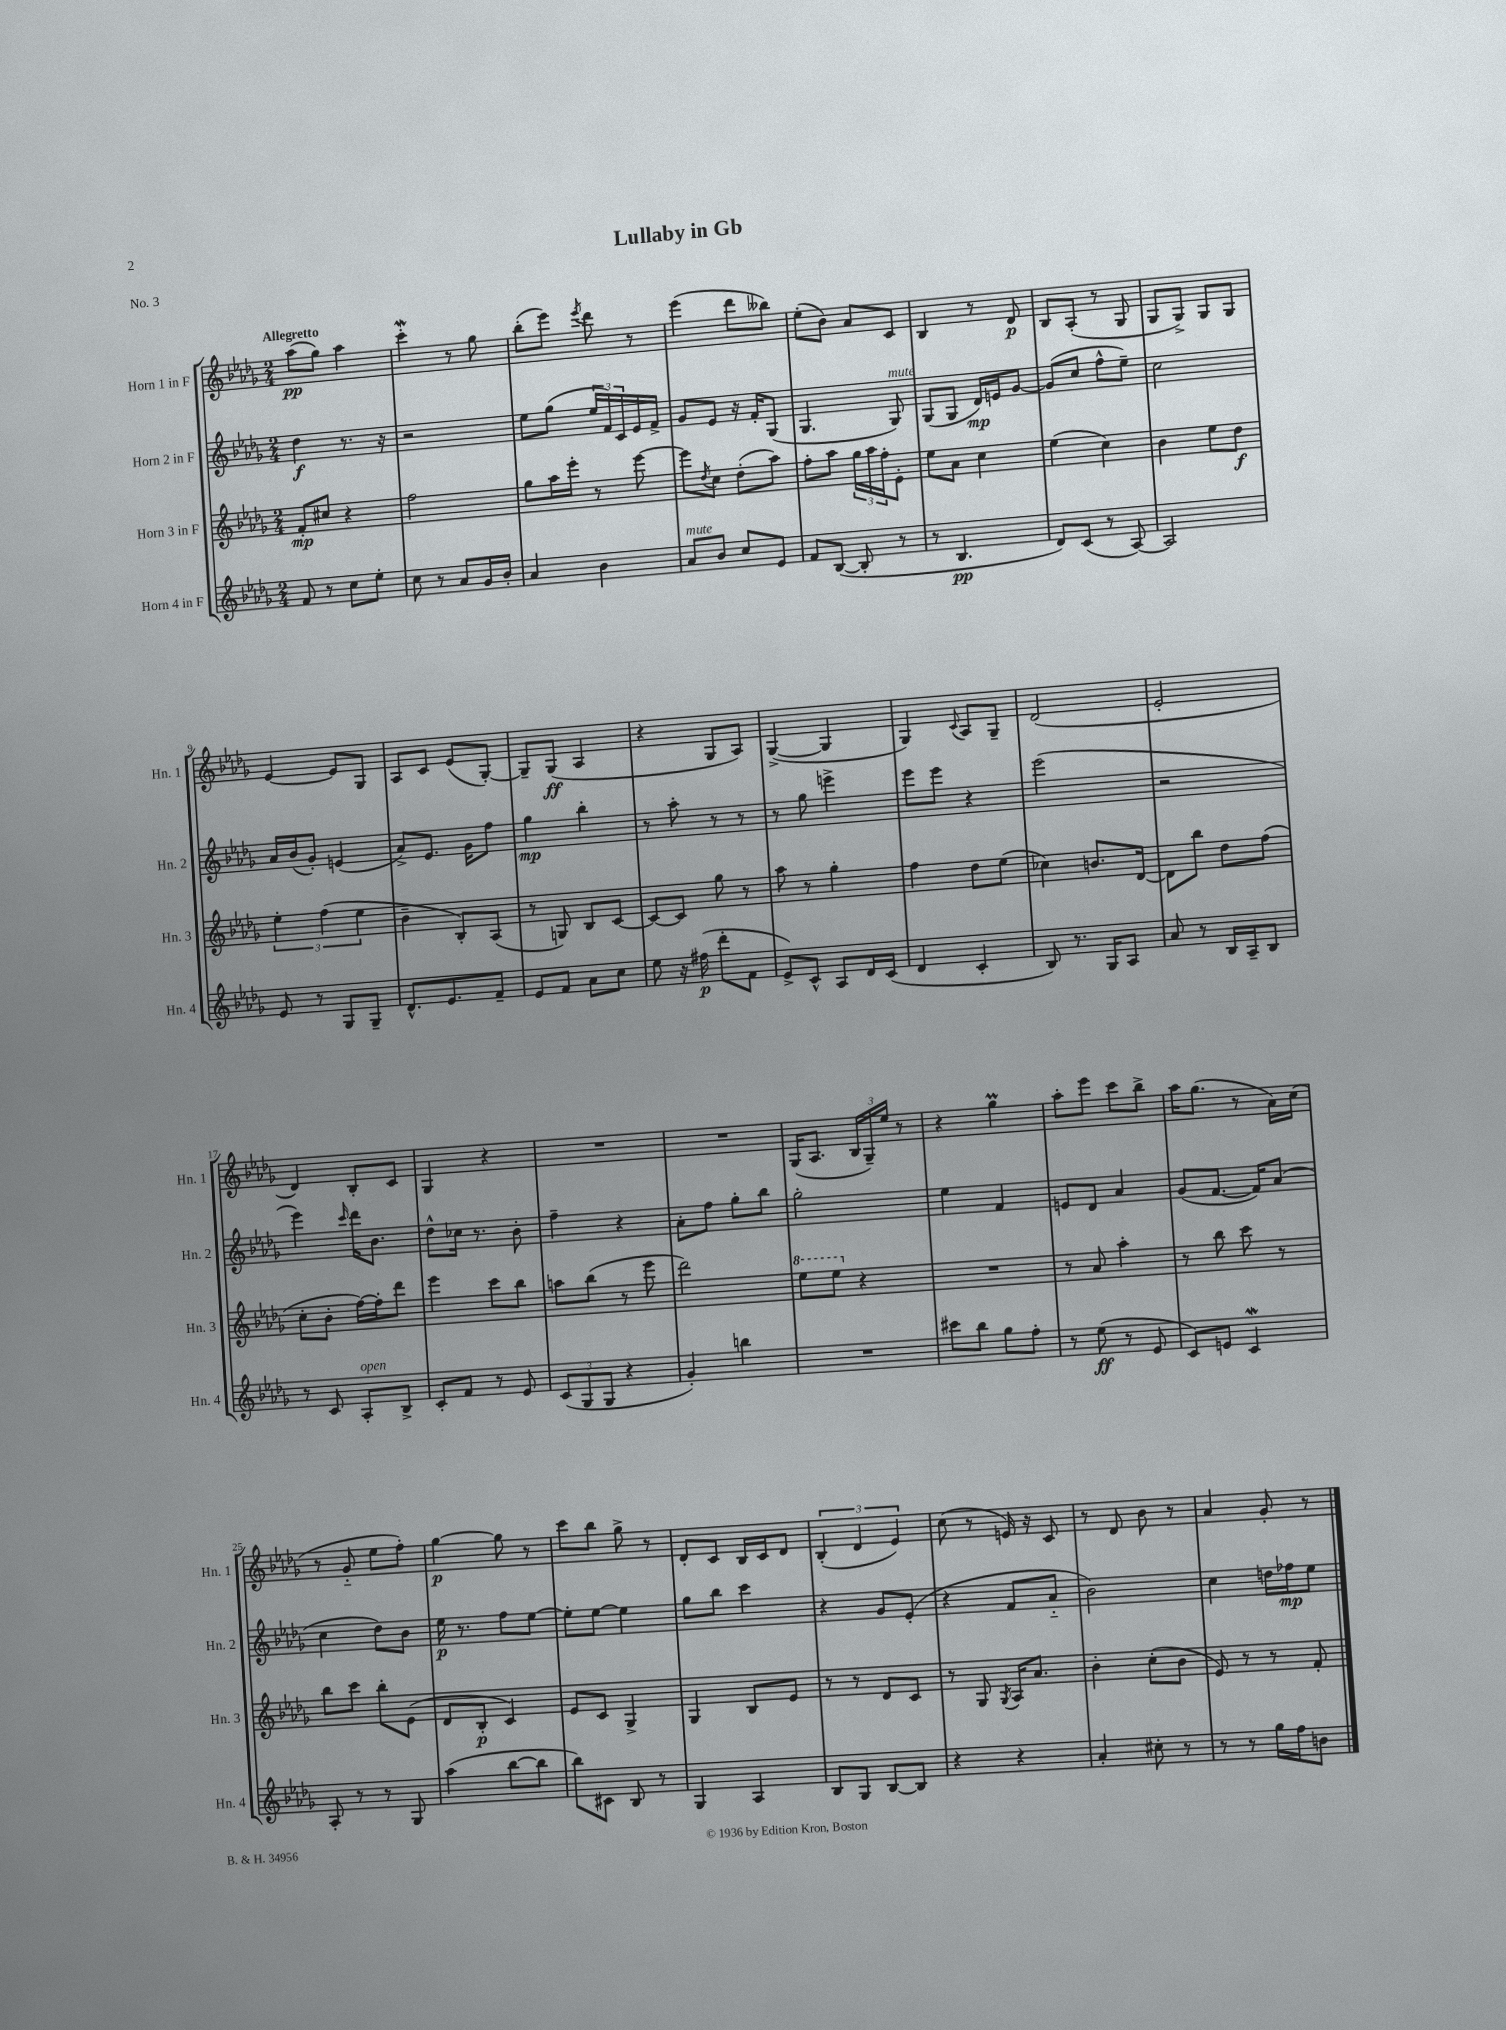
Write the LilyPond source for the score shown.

\header { title = "Lullaby in Gb" piece = "No. 3" }
<<
\new StaffGroup <<
\new Staff = "s0" \with { instrumentName = "Horn 1 in F" shortInstrumentName = "Hn. 1" } {
    \clef treble \key des \major \numericTimeSignature \time 2/4 \tempo "Allegretto"
    aes''8\pp( ges''8) aes''4 |
    c'''4-.\mordent r8 ges''8 |
    bes''8-.( ees'''8) \acciaccatura { ees'''8 } des'''8 r8 |
    ees'''4( des'''8 beses''8) |
    ees''8-.( bes'8) aes'8 c'8 |
    bes4 r8 des'8\p |
    bes8 aes8-.( r8 ges8 |
    ges8 ges8->) ges8 ges8 |
    ees'4~ ees'8 ges8 |
    aes8 c'8 ees'8( ges8~-.) |
    ges8-- ges8\ff( aes4 |
    r4 ges8 aes8) |
    ges4~->( ges4 |
    ges4) \appoggiatura { c'8 } aes8 ges8-- |
    des'2( |
    ees'2-. |
    des'4) bes8-. c'8 |
    ges4 r4 |
    R2 |
    R2 |
    ges16( aes8. \tuplet 3/2 { bes16 ges16--) ees''16 } r8 |
    r4 ges''4\prall |
    aes''8-. ees'''8 c'''8 bes''8-> |
    aes''16 ges''8.( r8 aes'16) c''16( |
    r8 ges'8-_ ees''8 f''8-.) |
    ges''4~\p ges''8 r8 |
    c'''8 bes''8 ges''8-> r8 |
    des'8-. c'8 bes16 c'16 des'8 |
    \tuplet 3/2 { bes4-.( des'4 ees'4) } |
    c''8( r8 e'16) r16 c'8 |
    r8 des'8 bes'8 r8 |
    aes'4 ges'8-. r8 \bar "|." |
}
\new Staff = "s1" \with { instrumentName = "Horn 2 in F" shortInstrumentName = "Hn. 2" } {
    \clef treble \key des \major \numericTimeSignature \time 2/4
    des''4\f r8. r16 |
    r2 |
    ees''8 ges''8( \tuplet 3/2 { ees''16 f'16) c'16 } ees'16 f'16-> |
    ges'8 ees'8 r16 f'16-. ges8( |
    ges4. ges8^\markup { \italic "mute" }) |
    ges8( ges8 des'16\mp) e'16 ges'8~ |
    ges'8( c''8 f''8-^ ees''8--) |
    c''2 |
    aes'16 bes'16( ges'8-.) e'4( |
    aes'8->) ees'8. ges'16 f''8 |
    ges''4\mp bes''4-. |
    r8 aes''8-. r8 r8 |
    r8 ges''8 e'''4-> |
    ees'''8 ees'''8 r4 |
    ees'''2( |
    r2 |
    ees'''4) \grace { c'''16 } des'''16 bes'8. |
    des''8-^ ces''16 r8. bes'8-. |
    f''4-- r4 |
    aes'8-. f''8 ges''8-. bes''8 |
    ges''2-. |
    ees''4 f'4 |
    e'8 des'8 aes'4 |
    ges'8( f'8.~ f'16) aes'8( |
    c''4 des''8) bes'8 |
    ees''16\p r8. f''8 ees''8~ |
    ees''8-. ees''8~ ees''4 |
    ges''8 bes''8 c'''4 |
    r4 ges'8 ees'8-.( |
    r4 f'8 aes'8-_ |
    bes'2) |
    c''4 d''16 fes''16\mp ees''8 \bar "|." |
}
\new Staff = "s2" \with { instrumentName = "Horn 3 in F" shortInstrumentName = "Hn. 3" } {
    \clef treble \key des \major \numericTimeSignature \time 2/4
    f'8-.\mp cis''8 r4 |
    f''2 |
    ges''8 aes''16 ees'''16-. r8 ees'''8~ |
    ees'''8 \acciaccatura { des''8 } c''8 des''8-.( aes''8) |
    f''8-. aes''8 \tuplet 3/2 { ges''16 aes''16 f''16-. } ees'8-. |
    ees''8 aes'8 c''4 |
    ees''4( c''4) |
    bes'4 ees''8 des''8\f |
    \tuplet 3/2 { ees''4-. f''4( ees''4 } |
    bes'4-- bes8-.) aes8( |
    r8 g8) bes8 c'8~ |
    c'8~ c'8 ges''8 r8 |
    aes''8 r8 ges''4-. |
    f''4 des''8 ees''8( |
    ces''4) b'8. des'16~ |
    des'8 bes''8 des''8 f''8( |
    c''8-. bes'8-. f''16~) f''16-. des'''8 |
    ees'''4 c'''8 bes''8 |
    a''8 bes''8( r8 ees'''8 |
    des'''2) |
    \ottava #1 ees'''8 ees'''8 \ottava #0 r4 |
    R2 |
    r8 aes'8 aes''4-. |
    r8 bes''8 c'''8 r8 |
    bes''8 c'''8 bes''8-. ees'8( |
    des'8 bes8-.\p c'4) |
    ees'8 c'8 ges4-> |
    ges4 bes8 ees'8 |
    r8 r8 des'8 c'8 |
    r8 ges8 \acciaccatura { ges8 } aes16 aes'8. |
    bes'4-. c''8-.( bes'8 |
    ees'8) r8 r8 f'8-. \bar "|." |
}
\new Staff = "s3" \with { instrumentName = "Horn 4 in F" shortInstrumentName = "Hn. 4" } {
    \clef treble \key des \major \numericTimeSignature \time 2/4
    f'8 r8 c''8 ees''8-. |
    c''8 r8 aes'8 ges'16 bes'16-. |
    aes'4 bes'4 |
    aes'8^\markup { \italic "mute" } bes'8 c''8 ees'8 |
    f'8 bes8~( bes8-. r8 |
    r8 bes4.\pp |
    des'8) c'8( r8 aes8~) |
    aes2 |
    ees'8 r8 ges8 ges8-- |
    des'8.-^ ees'8. f'8-- |
    ees'8 f'8 aes'8 c''8 |
    ees''8 r16 fis''16\p( des'''8-. f'8 |
    ees'8->) c'8-^ aes8 des'16 c'16( |
    des'4 c'4-. |
    bes8) r8. ges16 aes8 |
    aes'8 r8 bes16 aes16-- bes8 |
    r8 c'8 aes8-.^\markup { \italic "open" } bes8-> |
    c'8-. f'8 r8 ees'8 |
    \tuplet 3/2 { c'8( ges8 ges8 } r4 |
    ges'4-.) b''4 |
    R2 |
    cis'''8 bes''8 ges''8 f''8-. |
    r8 ees''8\ff( r8 ees'8 |
    c'8) e'8 c'4\mordent |
    aes8-. r8 r8 ges8 |
    aes''4( bes''8~ bes''8 |
    bes''8) cis'8 bes8 r8 |
    ges4 aes4 |
    bes8 ges8 bes8~ bes8 |
    r4 r4 |
    aes'4-. cis''8-. r8 |
    r8 r8 ges''16 f''16 b'8 \bar "|." |
}
>>
>>
